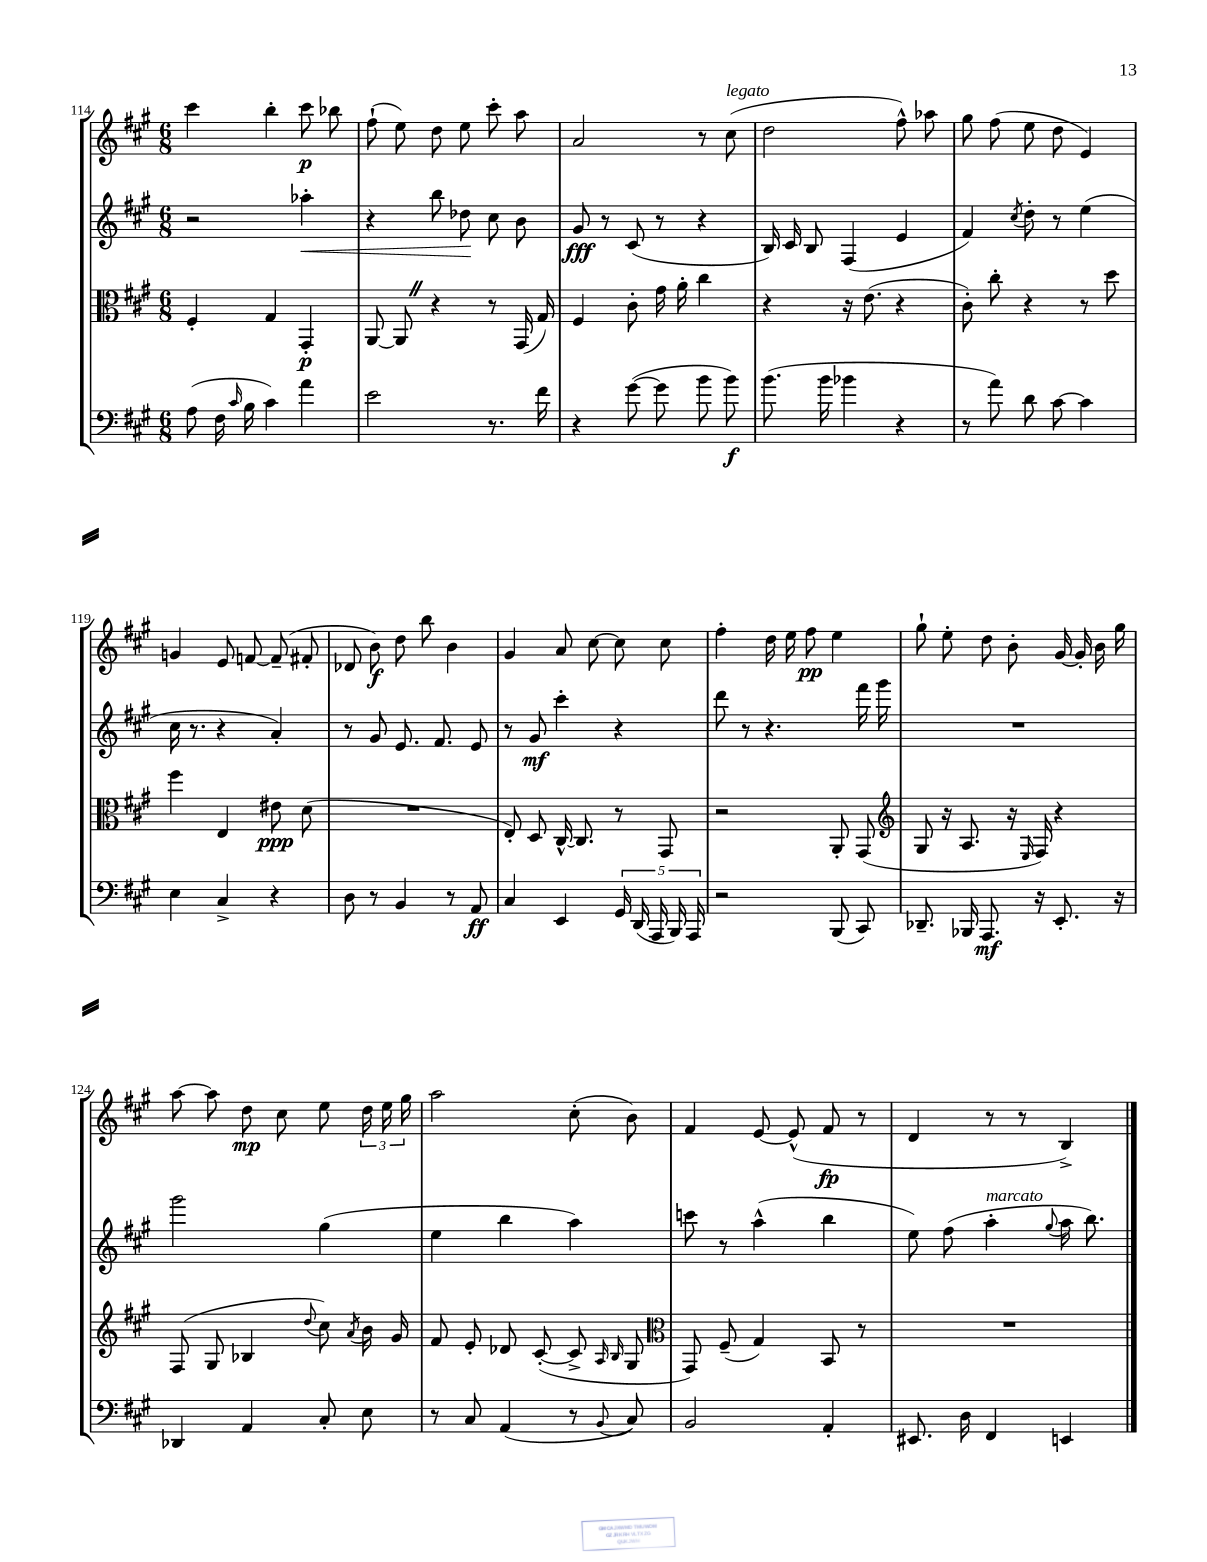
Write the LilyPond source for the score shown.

<<
\new StaffGroup <<
\new Staff = "s0" {
    \clef treble \key a \major \numericTimeSignature \time 6/8
    \autoBeamOff cis'''4 b''4-. cis'''8\p bes''8 |
    fis''8-!( e''8) d''8 e''8 cis'''8-. a''8 |
    a'2 r8 cis''8^\markup { \italic "legato" }( |
    d''2 fis''8-^) aes''8 |
    gis''8 fis''8( e''8 d''8 e'4) |
    g'4 e'8 f'8~ f'8--( fis'8-. |
    des'8 b'8\f) d''8 b''8 b'4 |
    gis'4 a'8 cis''8~ cis''8 cis''8 |
    fis''4-. d''16 e''16 fis''8\pp e''4 |
    gis''8-! e''8-. d''8 b'8-. gis'16~ gis'16-. b'16 gis''16 |
    a''8~ a''8 d''8\mp cis''8 e''8 \tuplet 3/2 { d''16 e''16 gis''16 } |
    a''2 cis''8-.( b'8) |
    fis'4 e'8~ e'8-^( fis'8\fp r8 |
    d'4 r8 r8 b4->) \bar "|." |
}
\new Staff = "s1" {
    \clef treble \key a \major \numericTimeSignature \time 6/8
    \autoBeamOff r2 aes''4-.\< |
    r4 b''8 des''8\! cis''8 b'8 |
    gis'8\fff r8 cis'8( r8 r4 |
    b16) cis'16 b8 fis4( e'4 |
    fis'4) \acciaccatura { cis''8 } d''8-. r8 e''4( |
    cis''16 r8. r4 a'4-.) |
    r8 gis'8 e'8. fis'8. e'8 |
    r8 gis'8\mf cis'''4-. r4 |
    d'''8 r8 r4. fis'''16 gis'''16 |
    R2. |
    gis'''2 gis''4( |
    e''4 b''4 a''4) |
    c'''8 r8 a''4-^( b''4 |
    e''8) fis''8( a''4-.^\markup { \italic "marcato" } \appoggiatura { gis''8 } a''16 b''8.) \bar "|." |
}
\new Staff = "s2" {
    \clef alto \key a \major \numericTimeSignature \time 6/8
    \autoBeamOff fis4-. gis4 gis,4-.\p |
    a,8~ a,8 \once \override BreathingSign.text = \markup { \musicglyph "scripts.caesura.straight" } \breathe r4 r8 gis,16( gis16) |
    fis4 cis'8-. gis'16 a'16-. cis''4 |
    r4 r16 e'8.( r4 |
    cis'8-.) cis''8-. r4 r8 d''8 |
    fis''4 e4 eis'8\ppp d'8( |
    R2. |
    e8-.) d8 cis16~-^ cis8. r8 gis,8 |
    r2 a,8-. gis,8( |
    \clef treble gis8 r16 a8. r16 \grace { e16 } fis16) r4 |
    fis8( gis8 bes4 \appoggiatura { d''8 } cis''8) \acciaccatura { a'8 } b'16 gis'16 |
    fis'8 e'8-. des'8 cis'8~-.( cis'8-> \grace { a16 b16 } gis8 |
    \clef alto gis,8) fis8--( gis4) b,8 r8 |
    R2. \bar "|." |
}
\new Staff = "s3" {
    \clef bass \key a \major \numericTimeSignature \time 6/8
    \autoBeamOff a8( fis16 \grace { cis'16 } b16 cis'4) a'4 |
    e'2 r8. fis'16 |
    r4 gis'8~( gis'8 b'8 b'8\f) |
    b'8.( b'16 bes'4 r4 |
    r8 a'8) d'8 cis'8~ cis'4 |
    e4 cis4-> r4 |
    d8 r8 b,4 r8 a,8\ff |
    cis4 e,4 \tuplet 5/4 { gis,16 d,16( a,,16 b,,16) a,,16 } |
    r2 b,,8( cis,8) |
    des,8.-- bes,,16 a,,8.\mf r16 e,8.-. r16 |
    des,4 a,4 cis8-. e8 |
    r8 cis8 a,4( r8 \appoggiatura { b,8 } cis8) |
    b,2 a,4-. |
    eis,8. d16 fis,4 e,4 \bar "|." |
}
>>
>>
\layout { \context { \Score currentBarNumber = #114 } }
